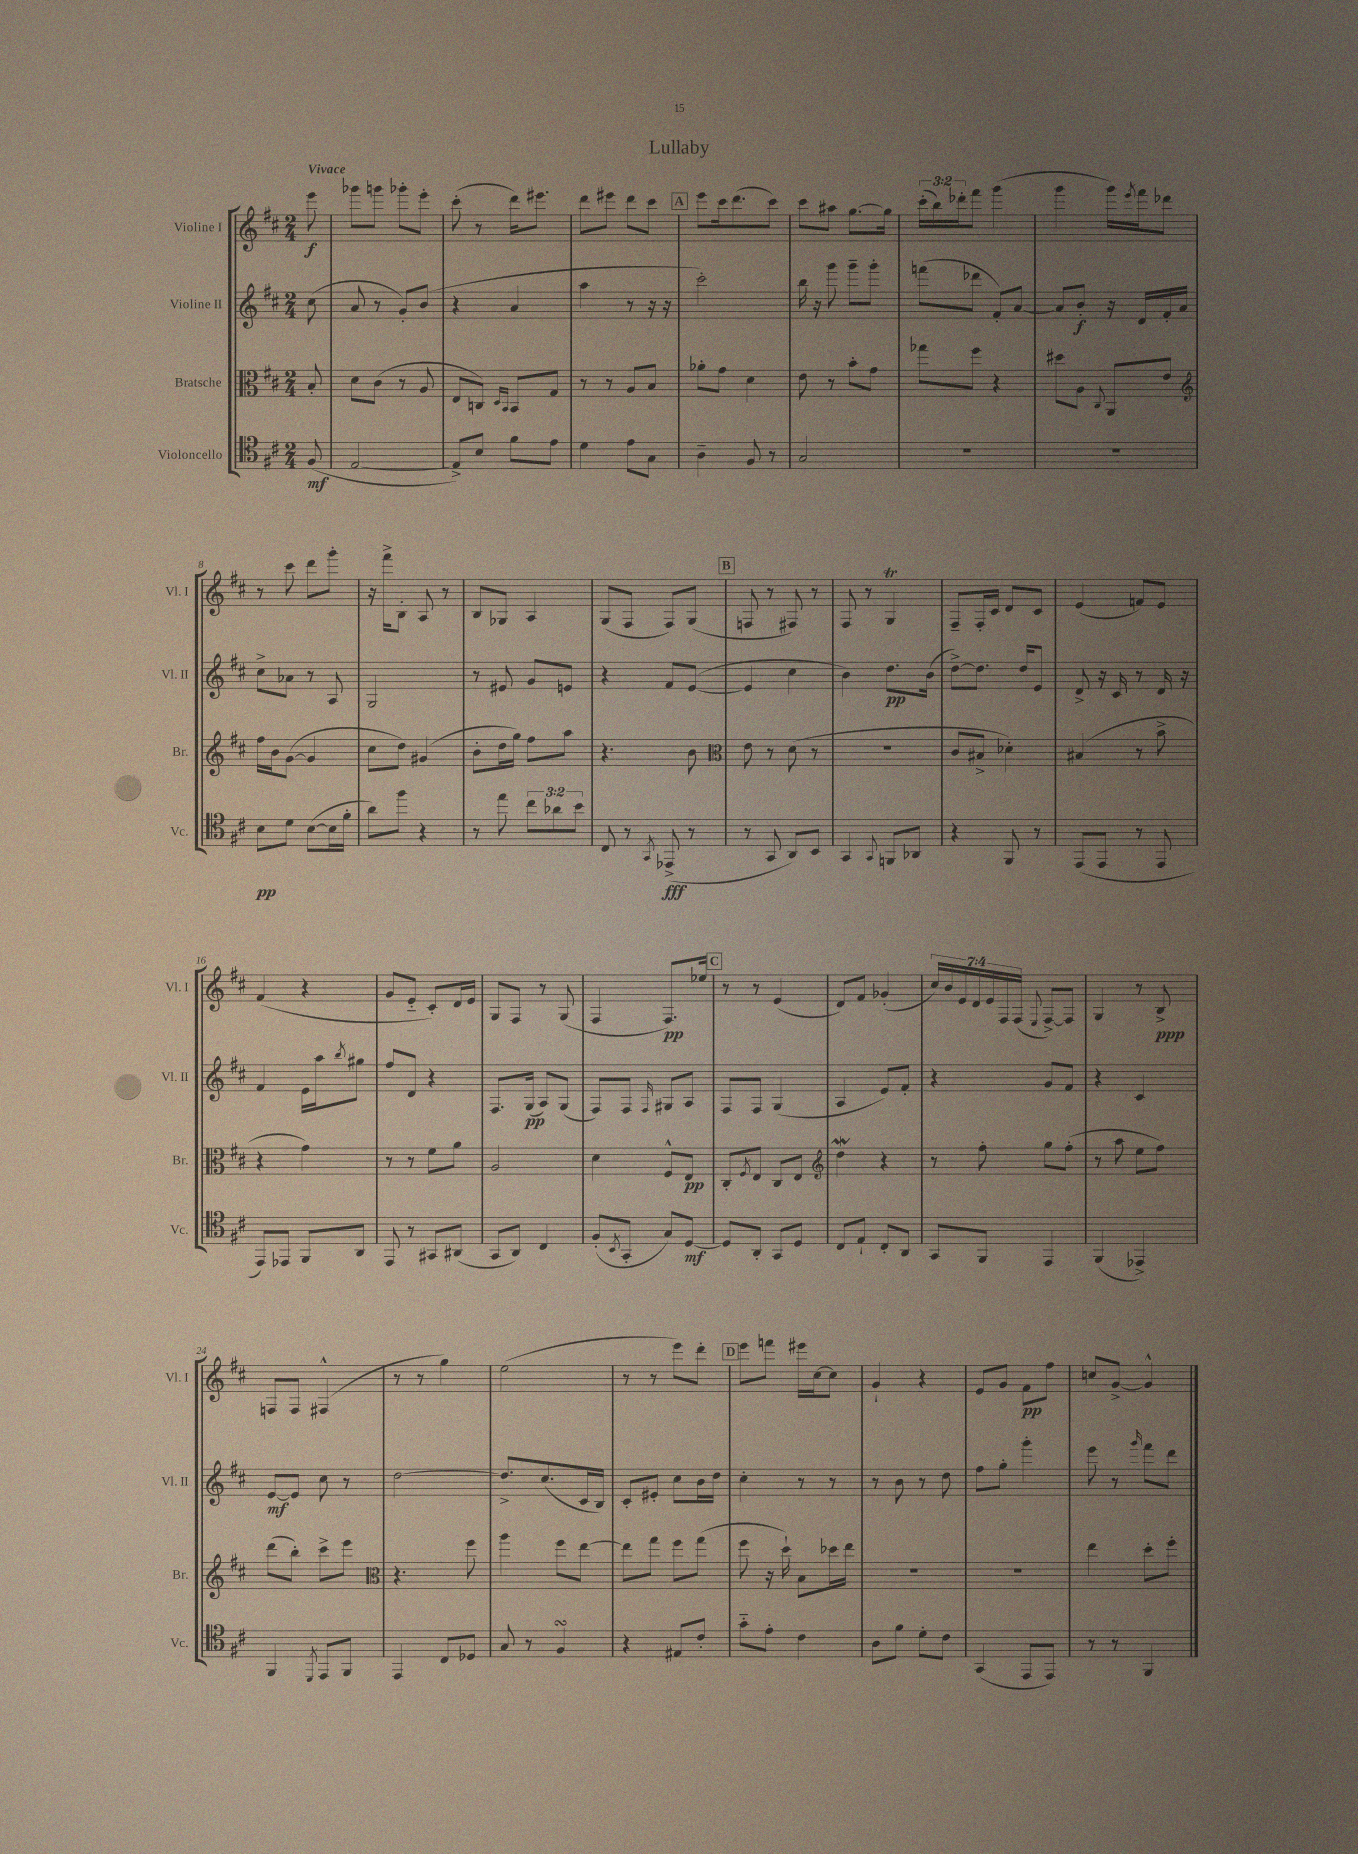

**kern	**dynam	**kern	**dynam	**kern	**dynam	**kern	**dynam
*part4	*part4	*part3	*part3	*part2	*part2	*part1	*part1
*staff4	*staff4	*staff3	*staff3	*staff2	*staff2	*staff1	*staff1
*I"Violoncello	*	*I"Bratsche	*	*I"Violine II	*	*I"Violine I	*
*I'Vc.	*	*I'Br.	*	*I'Vl. II	*	*I'Vl. I	*
*clefC4	*	*clefC3	*	*clefG2	*	*clefG2	*
*k[f#c#]	*	*k[f#c#]	*	*k[f#c#]	*	*k[f#c#]	*
*M2/4	*	*M2/4	*	*M2/4	*	*M2/4	*
=	=	=	=	=	=	=	=
!	!	!	!	!	!	!LO:TX:a:B:t=Vivace	!
(8F#/	mf	8B'/	.	(8cc#\	.	8eee\	f
=1	=1	=1	=1	=1	=1	=1	=1
[2E/	.	8d\L	.	8a/	.	8ggg-X\L	.
.	.	(8c#\J	.	8r	.	8gggn\J	.
.	.	8r	.	8g'/L)	.	8ggg-X'\L	.
.	.	8A/	.	(8b/J	.	8eee'\J	.
=2	=2	=2	=2	=2	=2	=2	=2
8E^/L])	.	8E/L	.	4r	.	(8ccc#'\	.
8B/J	.	8Cn/J)	.	.	.	8r	.
.	.	16qqD/LL	.	.	.	.	.
.	.	16qqBB/JJ	.	.	.	.	.
8f#\L	.	8BB/L	.	4a/	.	16ddd\KL)	.
.	.	.	.	.	.	8.eee#X\J	.
8e\J	.	8G/J	.	.	.	.	.
=3	=3	=3	=3	=3	=3	=3	=3
4d\	.	8r	.	4aa\	.	8ddd\L	.
.	.	8r	.	.	.	8eee#X\J	.
8e\L	.	8A/L	.	8r	.	8ddd\L	.
8G\J	.	8B/J	.	16r	.	8ccc#\J	.
.	.	.	.	16r	.	.	.
!!LO:REH:place=s1:t=A
=4	=4	=4	=4	=4	=4	=4	=4
4A~\	.	8a-X'\L	.	2ccc#'\)	.	8eee\L	.
.	.	8g\J	.	.	.	16ccc#\k	.
.	.	.	.	.	.	(8.ddd\	.
8F#/	.	4d\	.	.	.	.	.
8r	.	.	.	.	.	8ccc#\J)	.
=5	=5	=5	=5	=5	=5	=5	=5
2G/	.	8e\	.	16bb\	.	8ccc#\L	.
.	.	.	.	16r	.	.	.
.	.	8r	.	8ggg\	.	8aa#X\J	.
.	.	8b'\L	.	8ggg~\L	.	[8.gg\L	.
.	.	8g\J	.	8ggg'\J	.	.	.
.	.	.	.	.	.	16gg\Jk]	.
=6	=6	=6	=6	=6	=6	=6	=6
2r	.	8gg-X\L	.	(8fffn\L	.	(24ccc#'\LL	.
.	.	.	.	.	.	24bb\)	.
.	.	.	.	.	.	24ddd-X'\J	.
.	.	8ff#\J	.	8ddd-X\J	.	8fff#\J	.
.	.	4r	.	8f#'/L)	.	(4ggg\	.
.	.	.	.	[8a/J	.	.	.
=7	=7	=7	=7	=7	=7	=7	=7
2r	.	8dd#X\L	.	8a/L]	.	4ggg\	.
.	.	8A\J	.	8b'/J	f	.	.
.	.	8qqC#/	.	.	.	.	.
.	.	8AA/L	.	16r	.	16ggg\LL)	.
.	.	.	.	.	.	8qeee/	.
.	.	.	.	16d/LL	.	16fff#\J	.
.	.	8e/J	.	16f#'/	.	8ddd-X\J	.
.	.	.	.	16a/JJ	.	.	.
!!LO:LB:g=z
=8	=8	=8	=8	=8	=8	=8	=8
*	*	*clefG2	*	*	*	*	*
8B\L	pp	16ff#\LL	.	8cc#^\L	.	8r	.
.	.	16b\J	.	.	.	.	.
8d\J	.	([8g\J	.	8a-X\J	.	8ccc#\	.
([8B\L	.	4g/]	.	8r	.	8ddd\L	.
16B\L]	.	.	.	8A/	.	8ggg'\J	.
16f#'\JJ	.	.	.	.	.	.	.
=9	=9	=9	=9	=9	=9	=9	=9
8a\L)	.	8cc#\L	.	2G/	.	16r	.
.	.	.	.	.	.	16fff#^\KL	.
8ff#\J	.	8dd\J)	.	.	.	8B'\J	.
4r	.	(4g#X/	.	.	.	8A/	.
.	.	.	.	.	.	8r	.
=10	=10	=10	=10	=10	=10	=10	=10
8r	.	8b'\L	.	8r	.	8B/L	.
8ee\	.	16dd\L	.	8e#X/	.	8G-X/J	.
.	.	16gg\JJ)	.	.	.	.	.
12cc#\L	.	8ff#\L	.	8g/L	.	4A/	.
12a-X\	.	.	.	.	.	.	.
.	.	8aa\J	.	8en/J	.	.	.
12b\J	.	.	.	.	.	.	.
=11	=11	=11	=11	=11	=11	=11	=11
8C#/	.	4.r	.	4r	.	(8G/L	.
8r	.	.	.	.	.	8F#/J	.
8qGG/	.	.	.	.	.	.	.
(8EE-X^/	fff	.	.	8f#/L	.	8F#/L)	.
8r	.	8b\	.	([8e/J	.	(8G/J	.
!!LO:REH:place=s1:t=B
=12	=12	=12	=12	=12	=12	=12	=12
*	*	*clefC3	*	*	*	*	*
8r	.	8e\	.	4e/]	.	8Fn/	.
8GG/	.	8r	.	.	.	8r	.
8AA/L)	.	(8d\	.	4cc#\	.	8F#X/)	.
8BB/J	.	8r	.	.	.	8r	.
=13	=13	=13	=13	=13	=13	=13	=13
4GG/	.	2r	.	4b\)	.	8F#/	.
.	.	.	.	.	.	8r	.
8qqGG/	.	.	.	.	.	.	.
8FFn/L	.	.	.	8.dd\L	pp	4GT/	.
8AA-X/J	.	.	.	.	.	.	.
.	.	.	.	(16b\Jk	.	.	.
=14	=14	=14	=14	=14	=14	=14	=14
4r	.	8c#/L	.	[8dd^\L)	.	8F#~/L	.
.	.	8B#X^/J	.	8.dd\J]	.	16F#'/L	.
.	.	.	.	.	.	16c#/JJ	.
8FF#/	.	4d-X'\)	.	.	.	8d/L	.
.	.	.	.	16dd/KL	.	.	.
8r	.	.	.	8e/J	.	8c#/J	.
=15	=15	=15	=15	=15	=15	=15	=15
(8EE/L	.	(4B#X/	.	8d^/	.	(4e/	.
8EE/J	.	.	.	16r	.	.	.
.	.	.	.	16c#/	.	.	.
8r	.	8r	.	8r	.	8fn/L)	.
8EE/	.	8b^\	.	16d/	.	8e/J	.
.	.	.	.	16r	.	.	.
!!LO:LB:g=z
=16	=16	=16	=16	=16	=16	=16	=16
8EE/L)	.	4r	.	4f#/	.	(4f#/	.
8EE-X/J	.	.	.	.	.	.	.
8FF#/L	.	4g\)	.	16e\LL	.	4r	.
.	.	.	.	16aa\J	.	.	.
.	.	.	.	8qbb/	.	.	.
8AA/J	.	.	.	8gg#X\J	.	.	.
=17	=17	=17	=17	=17	=17	=17	=17
8EE/	.	8r	.	8ff#/L	.	8g/L	.
8r	.	8r	.	8d/J	.	8e/J	.
8GG#X/L	.	8f#\L	.	4r	.	8c#'/L)	.
(8AA#X/J	.	8a\J	.	.	.	16d/L	.
.	.	.	.	.	.	16e/JJ	.
=18	=18	=18	=18	=18	=18	=18	=18
8GG/L	.	2A/	.	8.F#/L	.	8G/L	.
8AA/J)	.	.	.	.	.	8F#/J	.
.	.	.	.	(16G/Jk	pp	.	.
4C#/	.	.	.	8A/L)	.	8r	.
.	.	.	.	(8G/J	.	(8G/	.
=19	=19	=19	=19	=19	=19	=19	=19
(8F#'/L	.	4d\	.	8F#/L)	.	4F#/	.
8qBB/	.	.	.	.	.	.	.
8GG'/J	.	.	.	8F#/J	.	.	.
.	.	.	.	16qqF#/	.	.	.
8G/L)	.	8F#^^/L	.	8G#X/L	.	8.F#/L)	pp
[8D/J	mf	8E/J	pp	8A/J	.	.	.
.	.	.	.	.	.	16ee-X/Jk	.
!!LO:REH:place=s1:t=C
=20	=20	=20	=20	=20	=20	=20	=20
8D/L]	.	8C#'/L	.	8F#/L	.	8r	.
.	.	8qF#/	.	.	.	.	.
8AA'/J	.	8E/J	.	8F#/J	.	8r	.
8GG/L	.	8C#/L	.	(4G/	.	(4e/	.
8D/J	.	8E/J	.	.	.	.	.
=21	=21	=21	=21	=21	=21	=21	=21
*	*	*clefG2	*	*	*	*	*
8C#/L	.	4ddw\	.	4A/	.	8d/L)	.
8E`/J	.	.	.	.	.	8f#/J	.
8C#'/L	.	4r	.	8e/L)	.	(4g-X'/	.
8AA/J	.	.	.	8f#'/J	.	.	.
=22	=22	=22	=22	=22	=22	=22	=22
8GG/L	.	8r	.	4r	.	28cc#/LL)	.
.	.	.	.	.	.	28b/	.
.	.	.	.	.	.	28e/	.
.	.	.	.	.	.	28d/	.
8FF#/J	.	8ff#'\	.	.	.	.	.
.	.	.	.	.	.	28e/	.
.	.	.	.	.	.	28F#/	.
.	.	.	.	.	.	(28F#/JJ	.
.	.	.	.	.	.	8qqE/	.
4EE/	.	8gg\L	.	8g/L	.	[8F#^/L)	.
.	.	(8ff#'\J	.	8f#/J	.	8F#/J]	.
=23	=23	=23	=23	=23	=23	=23	=23
(4FF#/	.	8r	.	4r	.	4G/	.
.	.	8aa\	.	.	.	.	.
4EE-X^/)	.	8ee\L	.	4c#/	.	8r	.
.	.	8ff#\J)	.	.	.	8B^/	ppp
!!LO:LB:g=z
=24	=24	=24	=24	=24	=24	=24	=24
4FF#/	.	(8ddd\L	.	[8e/L	mf	8Fn/L	.
.	.	8bb'\J)	.	8e/J]	.	8F/J	.
8qDD/	.	.	.	.	.	.	.
8EE/L	.	8ccc#^\L	.	8cc#\	.	(4F#X^^/	.
8FF#/J	.	8eee\J	.	8r	.	.	.
=25	=25	=25	=25	=25	=25	=25	=25
*	*	*clefC3	*	*	*	*	*
4EE/	.	4.r	.	[2dd\	.	8r	.
.	.	.	.	.	.	8r	.
8C#/L	.	.	.	.	.	4gg\)	.
8D-X/J	.	8ff#\	.	.	.	.	.
=26	=26	=26	=26	=26	=26	=26	=26
8G/	.	4aa\	.	8.dd^/L]	.	(2ee\	.
8r	.	.	.	.	.	.	.
.	.	.	.	(8.cc#/	.	.	.
4F#sSsS/	.	8ff#\L	.	.	.	.	.
.	.	[8ee\J	.	16c#/L	.	.	.
.	.	.	.	16B/JJ)	.	.	.
=27	=27	=27	=27	=27	=27	=27	=27
4r	.	8ee\L]	.	8c#'/L	.	8r	.
.	.	8gg\J	.	8e#X'/J	.	8r	.
8E#X/L	.	8ff#\L	.	8cc#\L	.	8eee\L)	.
8c#'/J	.	(8gg\J	.	16b\L	.	8ddd'\J	.
.	.	.	.	16dd\JJ	.	.	.
!!LO:REH:place=s1:t=D
=28	=28	=28	=28	=28	=28	=28	=28
8g\L	.	8ff#\	.	4cc#'\	.	8eee\L	.
8e'\J	.	16r	.	.	.	8fffn\J	.
.	.	16dd`\)	.	.	.	.	.
4c#\	.	8B\L	.	8r	.	16eee#X\LL	.
.	.	.	.	.	.	[16cc#\J	.
.	.	16dd-X\L	.	8r	.	8cc#\J]	.
.	.	16ee\JJ	.	.	.	.	.
=29	=29	=29	=29	=29	=29	=29	=29
8A\L	.	2r	.	8r	.	4g`/	.
8f#\J	.	.	.	8b\	.	.	.
8d'\L	.	.	.	8r	.	4r	.
8c#\J	.	.	.	8dd\	.	.	.
=30	=30	=30	=30	=30	=30	=30	=30
(4GG/	.	2r	.	8ff#\L	.	8e/L	.
.	.	.	.	8gg'\J	.	8g/J	.
8EE/L	.	.	.	4ggg'\	.	8f#\L	pp
8EE/J)	.	.	.	.	.	8ff#\J	.
=31	=31	=31	=31	=31	=31	=31	=31
8r	.	4ee\	.	8eee\	.	8ccn/L	.
8r	.	.	.	8r	.	[8g^/J	.
.	.	.	.	16qqggg/	.	.	.
4FF#/	.	8dd'\L	.	8fff#\L	.	4g^^/]	.
.	.	8ff#'\J	.	8ddd\J	.	.	.
==	==	==	==	==	==	==	==
*-	*-	*-	*-	*-	*-	*-	*-
